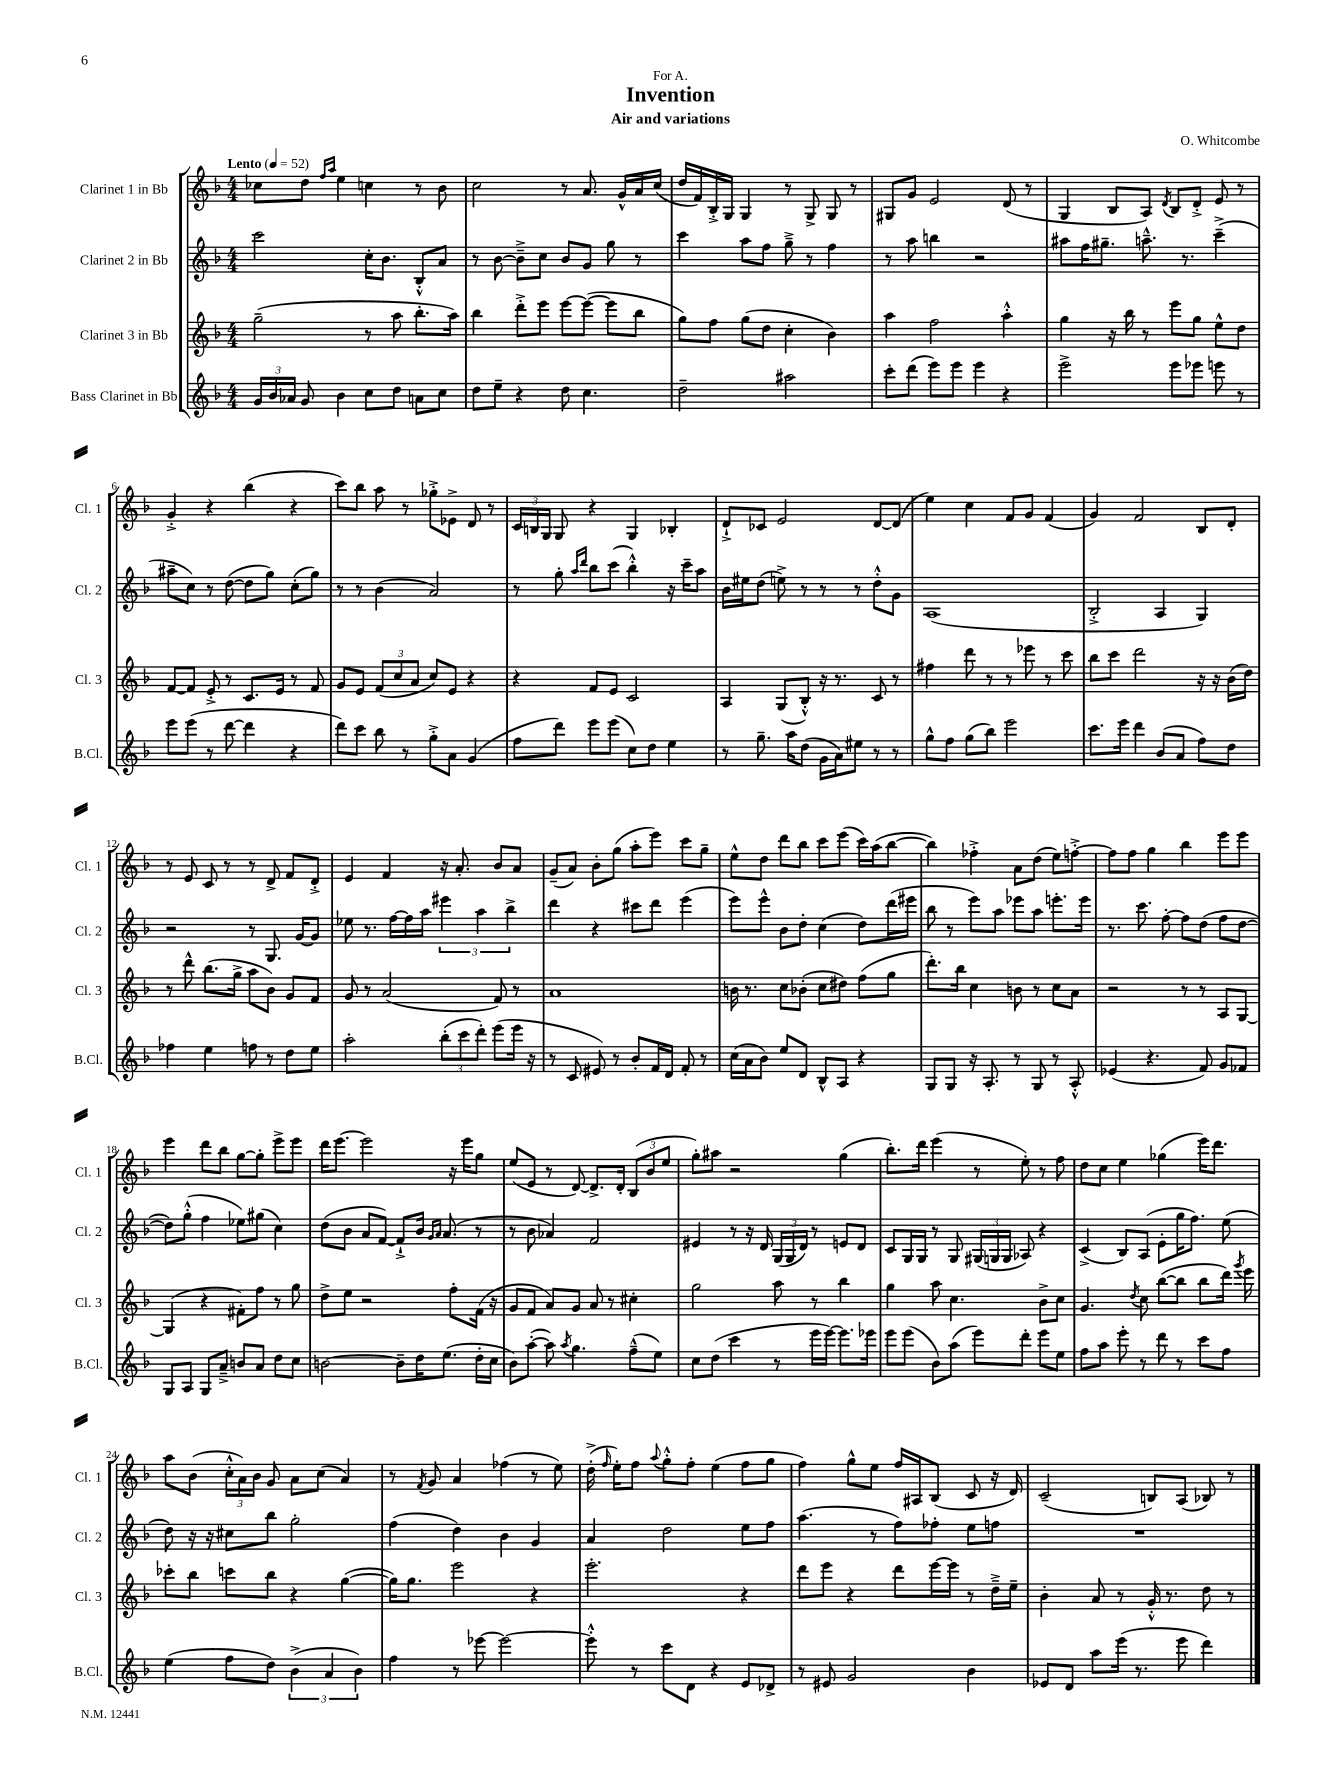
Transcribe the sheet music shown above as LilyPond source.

\header { title = "Invention" composer = "O. Whitcombe" subtitle = "Air and variations" dedication = "For A." }
<<
\new StaffGroup <<
\new Staff = "s0" \with { instrumentName = "Clarinet 1 in Bb" shortInstrumentName = "Cl. 1" } {
    \clef treble \key f \major \numericTimeSignature \time 4/4 \tempo "Lento" 4 = 52
    \autoBeamOff ces''8[ d''8] \grace { f''16[ a''16] } e''4 c''4 r8 bes'8 |
    c''2 r8 a'8. g'16[-^ a'16 c''16]( |
    d''16[ f'16) bes16-.-> g16] g4 r8 g8-> g8 r8 |
    gis8[ g'8] e'2 d'8( r8 |
    g4 bes8[ a8]) \acciaccatura { d'8 } bes8[ d'8]-.-> e'8 r8 |
    g'4-.-> r4 bes''4( r4 |
    c'''8[) bes''8] a''8 r8 ges''8[-.-> ees'8]-> d'8 r8 |
    \tuplet 3/2 { c'16[ b16 g16] } g8 r4 g4 bes4-. |
    d'8[-!-> ces'8] e'2 d'8[~ d'8]( |
    e''4) c''4 f'8[ g'8] f'4( |
    g'4) f'2 bes8[ d'8]-. |
    r8 e'8 c'8 r8 r8 d'8-> f'8[ d'8]-.-> |
    e'4 f'4 r16 a'8.-. bes'8[ a'8] |
    g'8[--( a'8]) bes'8[-. g''8]( a''8[-. e'''8]) c'''8[ g''8]-- |
    e''8[-^ d''8] d'''8[ bes''8] c'''8[ e'''8]( c'''16[) a''16( bes''8]~ |
    bes''4) fes''4-.-> a'8[ d''8]( e''8[) f''8]~-.-> |
    f''8[ f''8] g''4 bes''4 e'''8[ e'''8] |
    e'''4 d'''8[ bes''8] g''8[~ g''8]-. e'''8[-> e'''8] |
    d'''16[ e'''8.]~ e'''2 r16 e'''16[ g''8] |
    e''8[( e'8] r8 d'8~) d'8.[-> d'16]-. \tuplet 3/2 { bes8[( bes'8 e''8] } |
    g''8[-.) ais''8] r2 g''4( |
    bes''8.[-.) d'''16] e'''4( r8 e''8-.) r8 f''8 |
    d''8[ c''8] e''4 ges''4( e'''16[) d'''8.] |
    a''8[ bes'8]( \tuplet 3/2 { c''16[-.-^ a'16) bes'16] } g'8 a'8[ c''8]( a'4) |
    r8 \acciaccatura { f'8 } g'8 a'4 fes''4( r8 e''8) |
    d''16-.->( \grace { f''16 } e''16[-.) f''8] \appoggiatura { a''8 } g''8[-.-^ f''8]-. e''4( f''8[ g''8] |
    f''4) g''8[-^ e''8] f''16[ ais16 bes8]( c'8 r16 d'16) |
    c'2--( b8[) a8]( bes8) r8 \bar "|." |
}
\new Staff = "s1" \with { instrumentName = "Clarinet 2 in Bb" shortInstrumentName = "Cl. 2" } {
    \clef treble \key f \major \numericTimeSignature \time 4/4
    \autoBeamOff c'''2 c''16[-. bes'8.] bes8[-.-^ a'8] |
    r8 bes'8~ bes'8[---> c''8] bes'8[ g'8] g''8 r8 |
    c'''4 a''8[ f''8] g''8---> r8 f''4 |
    r8 a''8 b''4 r2 |
    ais''8[ f''16 gis''8.]-- a''8.---^ r8. c'''4--->( |
    ais''8[-- c''8]) r8 d''8~( d''8[ g''8]) c''8[-.( g''8]) |
    r8 r8 bes'4( a'2) |
    r8 g''8-. \grace { a''16[ d'''16] } bes''8[ c'''8]( bes''4-.-^) r16 c'''16[-- a''8] |
    bes'16[ eis''16 d''8]( e''8->) r8 r8 r8 d''8[-.-^ g'8] |
    a1( |
    bes2-.-> a4 g4) |
    r2 r8 g8. g'16[~ g'8] |
    ees''8 r8. f''16[~ f''16 a''16] \tuplet 3/2 { eis'''4 a''4 bes''4-> } |
    d'''4 r4 cis'''8[ d'''8] e'''4( |
    e'''8[) e'''8]-^ bes'8[ d''8]-. c''4( d''8[) d'''16( eis'''16] |
    bes''8 r8 e'''8[) a''8] ees'''8[ a''8] e'''8.[-. e'''16] |
    r8. c'''8. f''8~-. f''8[ d''8]( f''8[ d''8]~ |
    d''8[) g''8]-.-^( f''4 ees''8[) gis''8]( c''4) |
    d''8[( bes'8] a'8[ f'8]~) f'8[-!-> bes'16] \grace { g'16[ a'16] } a'8.( r8 |
    r8 bes'8 aes'4) f'2 |
    eis'4 r8 r16 d'16 \tuplet 3/2 { g16[( g16 d'16]) } r8 e'8[ d'8] |
    c'8[ g16 g16] r8 g8 \tuplet 3/2 { gis16[( g16 g16] } aes8) r4 |
    c'4->( bes8[) a8]( e'8[-. g''16 f''8.]) e''8( |
    d''8) r16 r16 cis''8[ bes''8] g''2-. |
    f''4( d''4) bes'4 g'4 |
    a'4 d''2 e''8[ f''8] |
    a''4.( r8 f''8[) fes''8]-. e''8[ f''8] |
    R1 \bar "|." |
}
\new Staff = "s2" \with { instrumentName = "Clarinet 3 in Bb" shortInstrumentName = "Cl. 3" } {
    \clef treble \key f \major \numericTimeSignature \time 4/4
    \autoBeamOff g''2--( r8 a''8 bes''8.[-. a''16]) |
    bes''4 d'''8[-.-> e'''8] e'''8[~ e'''8]~( e'''8[ bes''8] |
    g''8[) f''8] g''8[( d''8] c''4-. bes'4) |
    a''4 f''2 a''4-.-^ |
    g''4 r16 bes''16 r8 e'''8[ g''8] e''8[-^ d''8] |
    f'8[~ f'8] e'8-.-> r8 c'8.[ e'16] r8 f'8 |
    g'8[ e'8] \tuplet 3/2 { f'8[( c''8 a'8] } c''8[) e'8] r4 |
    r4 f'8[ e'8] c'2 |
    a4 g8[( bes8]-.-^) r16 r8. c'8 r8 |
    fis''4 d'''8 r8 r8 ees'''8 r8 c'''8 |
    bes''8[ c'''8] d'''2 r16 r16 bes'16[( d''16]) |
    r8 d'''8-^ bes''8.[( g''16]-> a''8[ bes'8]) g'8[ f'8] |
    g'8 r8 a'2( f'8) r8 |
    a'1 |
    b'16 r8. c''8[ bes'8]-.( c''8[ dis''8]) f''8[( g''8] |
    d'''8.[-.) bes''16] c''4 b'8 r8 c''8[ a'8] |
    r2 r8 r8 a8[ g8]~ |
    g4( r4 fis'8[-.) f''8] r8 g''8 |
    d''8[-> e''8] r2 f''8[-. f'16]( r16 |
    g'8[ f'8] a'8[) g'8] a'8 r8 cis''4-. |
    g''2 a''8 r8 bes''4 |
    g''4 a''8 c''4. bes'8[-> c''8] |
    g'4. \acciaccatura { d''8 } c''8 bes''8[~( bes''8] bes''8[ d'''16]) \acciaccatura { g'''8 } e'''16 |
    ces'''8[-. bes''8] c'''8[ bes''8] r4 g''4~( |
    g''16[) g''8.] e'''2 r4 |
    e'''2.-. r4 |
    d'''8[ e'''8] r4 d'''8[ e'''16~ e'''16] r8 d''16[---> e''16]-- |
    bes'4-. a'8 r8 g'16-.-^ r8. d''8 r8 \bar "|." |
}
\new Staff = "s3" \with { instrumentName = "Bass Clarinet in Bb" shortInstrumentName = "B.Cl." } {
    \clef treble \key f \major \numericTimeSignature \time 4/4
    \autoBeamOff \tuplet 3/2 { g'16[ bes'16 aes'16] } g'8 bes'4 c''8[ d''8] a'8[ c''8] |
    d''8[ e''8]-- r4 d''8 c''4. |
    d''2-- ais''2 |
    c'''8[-. d'''8]( e'''8[) e'''8] e'''4 r4 |
    e'''2-> e'''8[ ees'''8] e'''8 r8 |
    e'''8[ e'''8]( r8 d'''8~ d'''4 r4 |
    d'''8[) c'''8] bes''8 r8 g''8[-.-> a'8] g'4( |
    f''8[ d'''8]) e'''8[ e'''8]( c''8[) d''8] e''4 |
    r8 g''8.-- a''16[ d''8]( g'16[ a'16) eis''8] r8 r8 |
    g''8[-^ f''8] g''8[( bes''8]) e'''2 |
    c'''8.[ e'''16] d'''4 bes'8[( a'8] f''8[) d''8] |
    fes''4 e''4 f''8 r8 d''8[ e''8] |
    a''2-. \tuplet 3/2 { bes''8[-.( c'''8 d'''8]-.) } e'''8[( e'''16] r16 |
    r8 c'8 eis'8) r8 bes'8[-. f'16 d'16] f'8-. r8 |
    c''16[( a'16 bes'8]) e''8[ d'8] bes8[-^ a8] r4 |
    g8[ g8] r16 a8.-. r8 g8 r8 a8-.-^ |
    ees'4( r4. f'8) g'8[ fes'8] |
    g8[ a8] g8[ a'8]---> b'8[ a'8] d''8[ c''8] |
    b'2~ b'8[-- d''16 e''8.]( d''16[-. c''16] |
    bes'8[) a''8]~-.( a''8) \acciaccatura { a''8 } g''4. f''8[---^( e''8]) |
    c''8[ d''8]( c'''4 r8 e'''16[ e'''16]~) e'''8.[ ees'''16] |
    e'''8[ e'''8]( bes'8[) a''8]( e'''8[) d'''8]-. e'''8[ e''8] |
    f''8[ a''8] e'''8-. r8 d'''8 r8 c'''8[ f''8] |
    e''4( f''8[ d''8]) \tuplet 3/2 { bes'4->( a'4 bes'4) } |
    f''4 r8 ees'''8~ ees'''2~ |
    ees'''8-.-^ r8 c'''8[ d'8] r4 e'8[ des'8]-> |
    r8 eis'8 g'2 bes'4 |
    ees'8[ d'8] a''8[ e'''16]( r8. e'''8 d'''4) \bar "|." |
}
>>
>>
